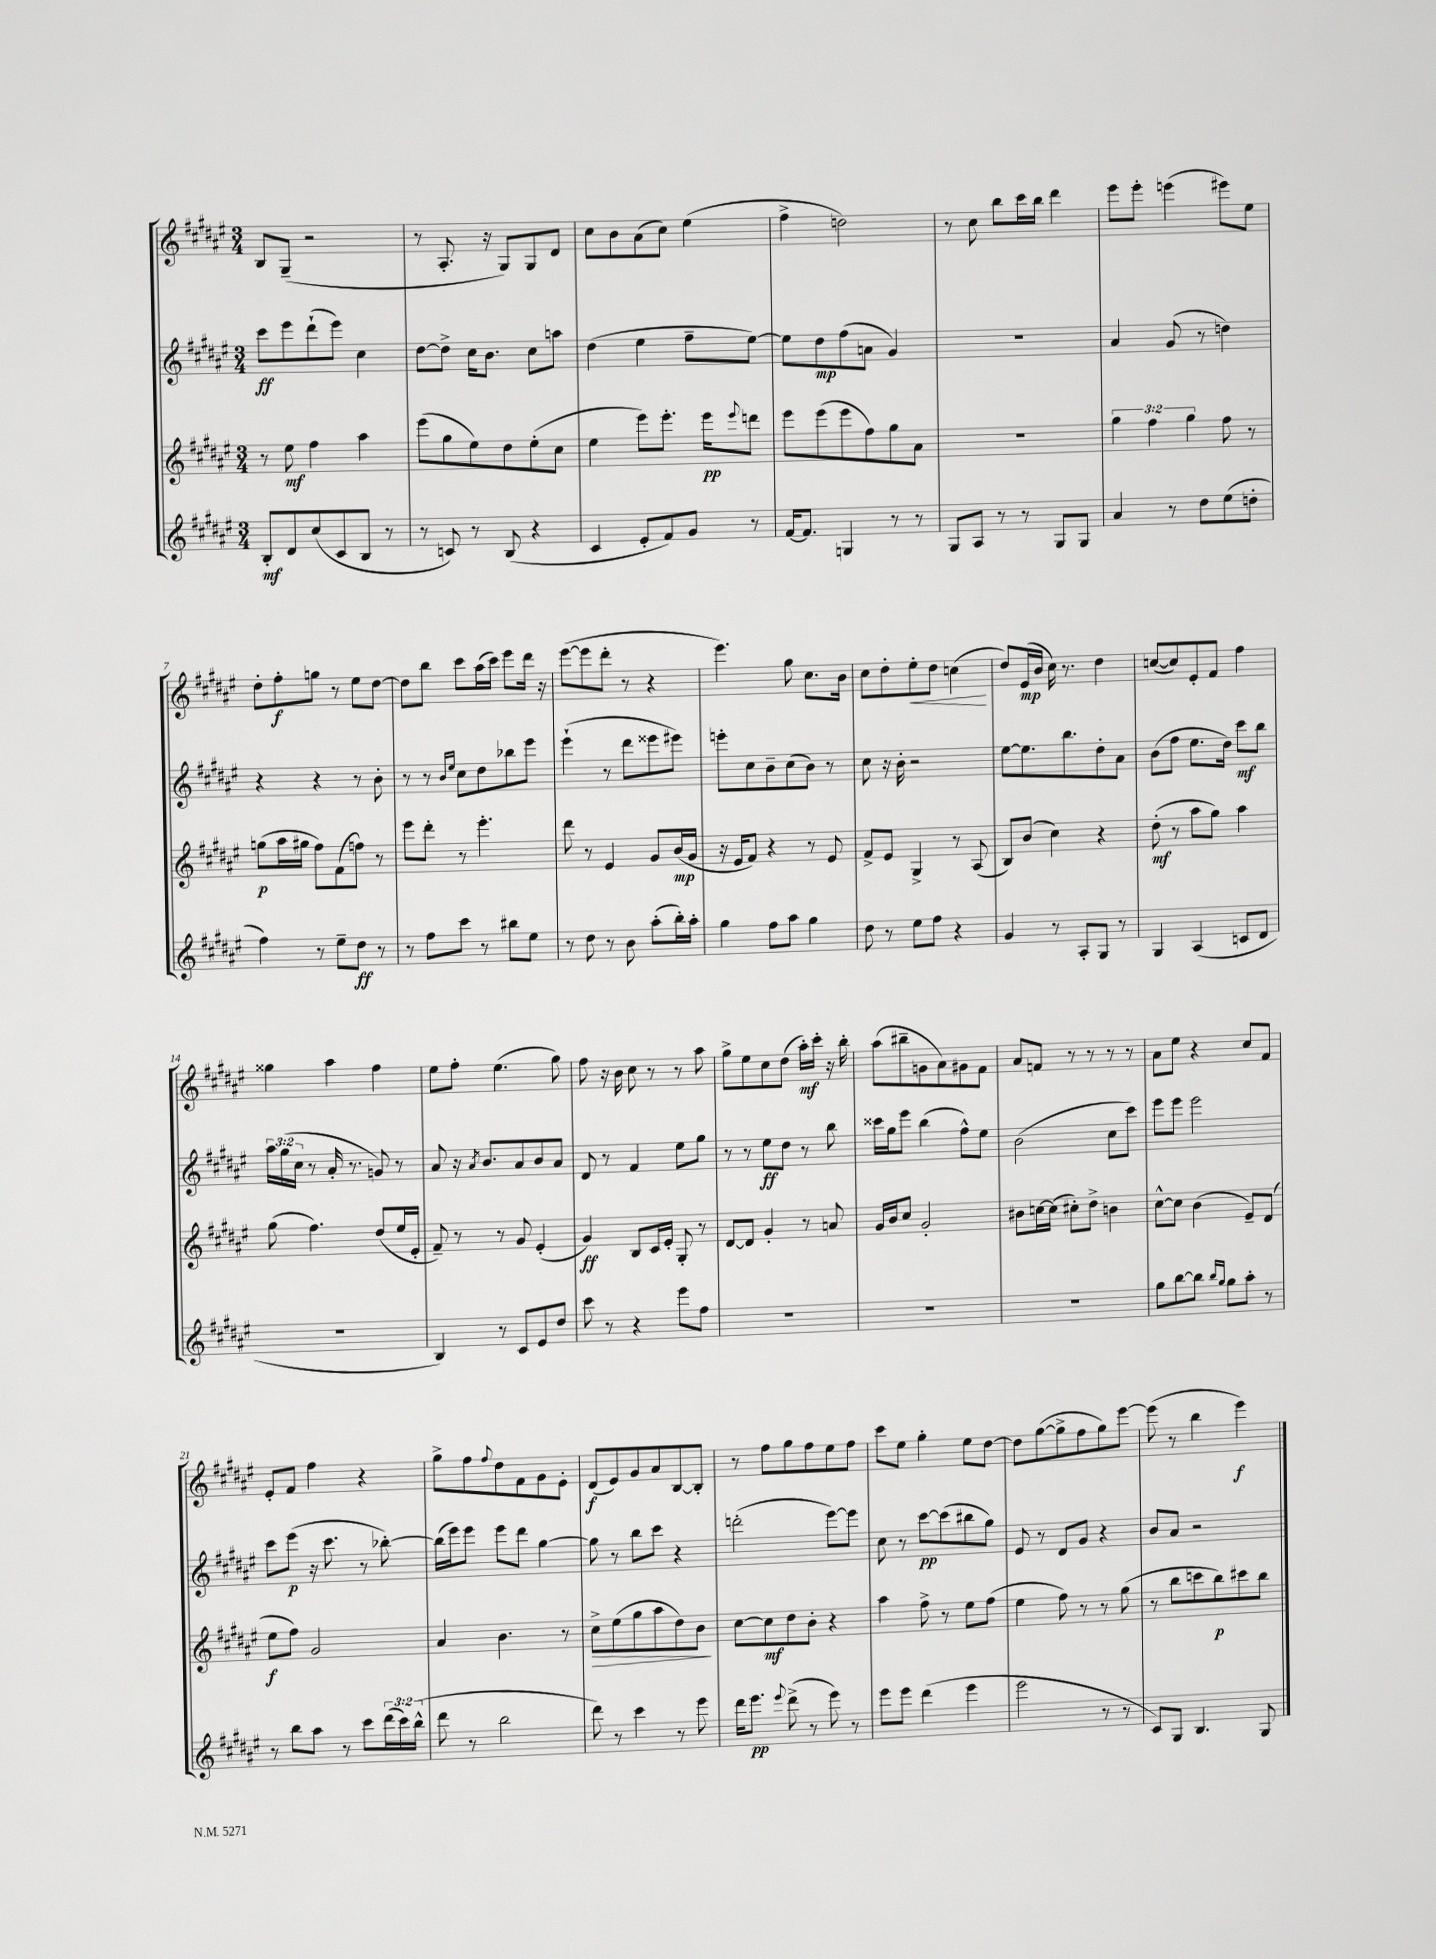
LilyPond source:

<<
\new StaffGroup <<
\new Staff = "s0" {
    \clef treble \key fis \major \numericTimeSignature \time 3/4
    b8 gis8--( r2 |
    r8 ais8.-. r16 gis8) gis8 dis'8 |
    cis''8 b'8 ais'8( cis''8) eis''4( |
    fis''4-> d''2) |
    r8 cis''8 b''8 cis'''16 b''16 dis'''4 |
    eis'''8 eis'''8-. e'''4( eis'''8) eis''8 |
    dis''8-. fis''8-.\f g''8 r8 eis''8 dis''8~ |
    dis''8 b''8 cis'''8 ais''16( cis'''16) eis'''8 dis'''16 r16 |
    eis'''8~( eis'''8 dis'''8-. r8 r4 |
    eis'''4.) gis''8 cis''8. b'16 |
    cis''8 dis''8-. eis''8-.\< dis''8 c''4\!( |
    dis''8) eis'16\mp( b'16 cis''16) r8. dis''4 |
    c''8~( c''8) eis'8-. fis'8 fis''4 |
    gisis''4 ais''4 fis''4 |
    eis''8 fis''8-. eis''4.( gis''8) |
    fis''8 r16 b'16 cis''8 r8 r8 ais''8 |
    gis''8-> eis''8 cis''8 dis''8( ais''16-.\mf) cis'''16-. r16 b''16-. |
    ais''8( bis''8-- g'8 ais'8) gis'8 fis'8 |
    ais'8 f'8 r8 r8 r8 r8 |
    ais'8 eis''8 r4 cis''8 fis'8 |
    eis'8-. fis'8 fis''4 r4 |
    gis''8-> fis''8 \appoggiatura { fis''8 } dis''8 fis'8 gis'8 eis'8-. |
    dis'8\f( eis'8) gis'8 ais'8 b8~ b8-. |
    r8 fis''8 gis''8 fis''8 eis''8 fis''8 |
    cis'''8 eis''8 gis''4-. eis''8 dis''8~ |
    dis''8 gis''8~( gis''8-> fis''8 gis''8) eis'''8~ |
    eis'''8( r8 b''4 eis'''4\f) \bar "|." |
}
\new Staff = "s1" {
    \clef treble \key fis \major \numericTimeSignature \time 3/4 \override Staff.TupletNumber.text = #tuplet-number::calc-fraction-text
    cis'''8\ff eis'''8 dis'''8-!( eis'''8) cis''4 |
    dis''8~ dis''8-> cis''16 b'8. cis''8 a''8 |
    dis''4( eis''4 fis''8-- eis''8~) |
    eis''8 dis''8\mp fis''8( a'8 gis'4) |
    R2. |
    ais'4 gis'8( r8 d''4) |
    r4 r4 r8 b'8-. |
    r8 r8 \grace { b'16 eis''16 } cis''8 dis''8 bes''8 eis'''8 |
    eis'''4-!( r8 dis'''8 eisis'''8 eis'''8) |
    e'''8-. cis''8 b'8-- cis''8( b'8) r8 |
    cis''8 r16 b'16-. r2 |
    eis''8~ eis''8. b''8. dis''8-. ais'8 |
    b'8( fis''8 eis''8. dis''16) cis'''8\mf b''8 |
    \tuplet 3/2 { ais''16 gis''16( cis''16 } r8 ais'16-. r8. g'8) r8 |
    ais'8 r16 \acciaccatura { ais'8 } b'8. ais'8 b'8 ais'8 |
    dis'8 r8 fis'4 eis''8 gis''8 |
    r8 r8 eis''8\ff dis''8 r8 b''8 |
    cisis'''16 gis''16 eis'''8 b''4( fis''8-^) eis''8 |
    b'2( cis''8 cis'''8) |
    eis'''8 eis'''8 eis'''2 |
    cis'''8 eis'''8\p( r16 cis'''8. r8 bes''8~-.) |
    bes''16( eis'''16) eis'''8 eis'''8 dis'''8 gis''4~ |
    gis''8 r8 b''8 cis'''8 r4 |
    d'''2-.( eis'''8~) eis'''8 |
    cis''8 r8 cis'''8~\pp cis'''8( bis''8 gis''8) |
    eis'8 r8 dis'8 gis'8 r4 |
    b'8 ais'8 r2 \bar "|." |
}
\new Staff = "s2" {
    \clef treble \key fis \major \numericTimeSignature \time 3/4 \override Staff.TupletNumber.text = #tuplet-number::calc-fraction-text
    r8 eis''8\mf fis''4 ais''4 |
    eis'''8( gis''8 eis''8) dis''8 eis''8-.( cis''8 |
    eis''4 eis'''8) eis'''8.-. eis'''16\pp \appoggiatura { eis'''8 } d'''8 |
    eis'''8 eis'''8( eis'''8 fis''8) gis''8 ais'8 |
    R2. |
    \tuplet 3/2 { gis''4 fis''4 gis''4 } fis''8 r8 |
    g''8\p( ais''16 gis''16 fis''8) fis'8( f''8) r8 |
    eis'''8 dis'''8-. r8 eis'''4.-. |
    dis'''8 r8 eis'4 gis'8 b'16\mp( gis'16 |
    r16 eis'16 fis'8) r4 r8 eis'8 |
    fis'8-> eis'8 gis4-> r8 ais8( |
    b8) b'8( cis''4) r4 |
    dis''8-.\mf( r8 ais''8 gis''8) ais''4 |
    gis''8( fis''4.) dis''8( eis''16 eis'16-. |
    fis'8--) r8 r8 gis'8 eis'4-.( |
    gis'4\ff) b8 cis'16 eis'16-. gis8-. r8 |
    dis'8~ dis'8 gis'4-. r8 a'8 |
    gis'16 b'16 cis''8 gis'2-. |
    bis'8 c''16~ c''16( cis''8-.) dis''8-> b'4 |
    cis''8~-^ cis''8 b'4( eis'8--) dis'8( |
    eis''8\f fis''8) gis'2 |
    ais'4 b'4. r8 |
    cis''8->\> eis''8( gis''8 ais''8 dis''8) b'8\! |
    cis''8~ cis''8\mf dis''8 b'8-. r4 |
    ais''4 fis''8-> r8 eis''8 fis''8( |
    eis''4 fis''8) r8 r8 gis''8( |
    r8 b''8 c'''8 b''8\p) cis'''8 b''8 \bar "|." |
}
\new Staff = "s3" {
    \clef treble \key fis \major \numericTimeSignature \time 3/4 \override Staff.TupletNumber.text = #tuplet-number::calc-fraction-text
    b8-.\mf dis'8 cis''8( cis'8 b8 r8 |
    r8 c'8) r8 b8( r4 |
    cis'4 eis'8-. fis'8) gis'8 r8 |
    fis'16~ fis'8. g4 r8 r8 |
    gis8 ais8 r8 r8 gis8 gis8 |
    ais'4 r8 dis''8 eis''8( d''8-. |
    fis''4) r8 eis''8-- dis''8\ff r8 |
    r8 fis''8 cis'''8 r8 bis''8 eis''8 |
    r8 dis''8 r8 b'8 ais''8-.( b''16-.) ais''16-. |
    gis''4 fis''8 ais''8 gis''4 |
    dis''8 r8 eis''8 fis''8 r4 |
    gis'4 r8 ais8-. gis8 r8 |
    gis4 ais4( c'8 dis'8 |
    R2. |
    b4) r8 cis'8 eis'8 dis''8 |
    cis'''8 r8 r4 eis'''8 fis''8 |
    R2. |
    R2. |
    R2. |
    gis''8 b''8~ b''8 \grace { b''16 gis''16 } gis''8 ais''8-. r8 |
    r8 b''8 ais''8 r8 cis'''8 \tuplet 3/2 { dis'''16( cis'''16) b''16-^( } |
    dis'''8 r8 b''2 |
    dis'''8) r8 cis'''4 r8 eis'''8 |
    dis'''16 eis'''8.\pp \appoggiatura { eis'''8 } dis'''8->( r8 eis'''8) r8 |
    eis'''8 eis'''8 dis'''4( eis'''4 |
    eis'''2 r8 r8 |
    cis'8) gis8 b4. gis8 \bar "|." |
}
>>
>>
